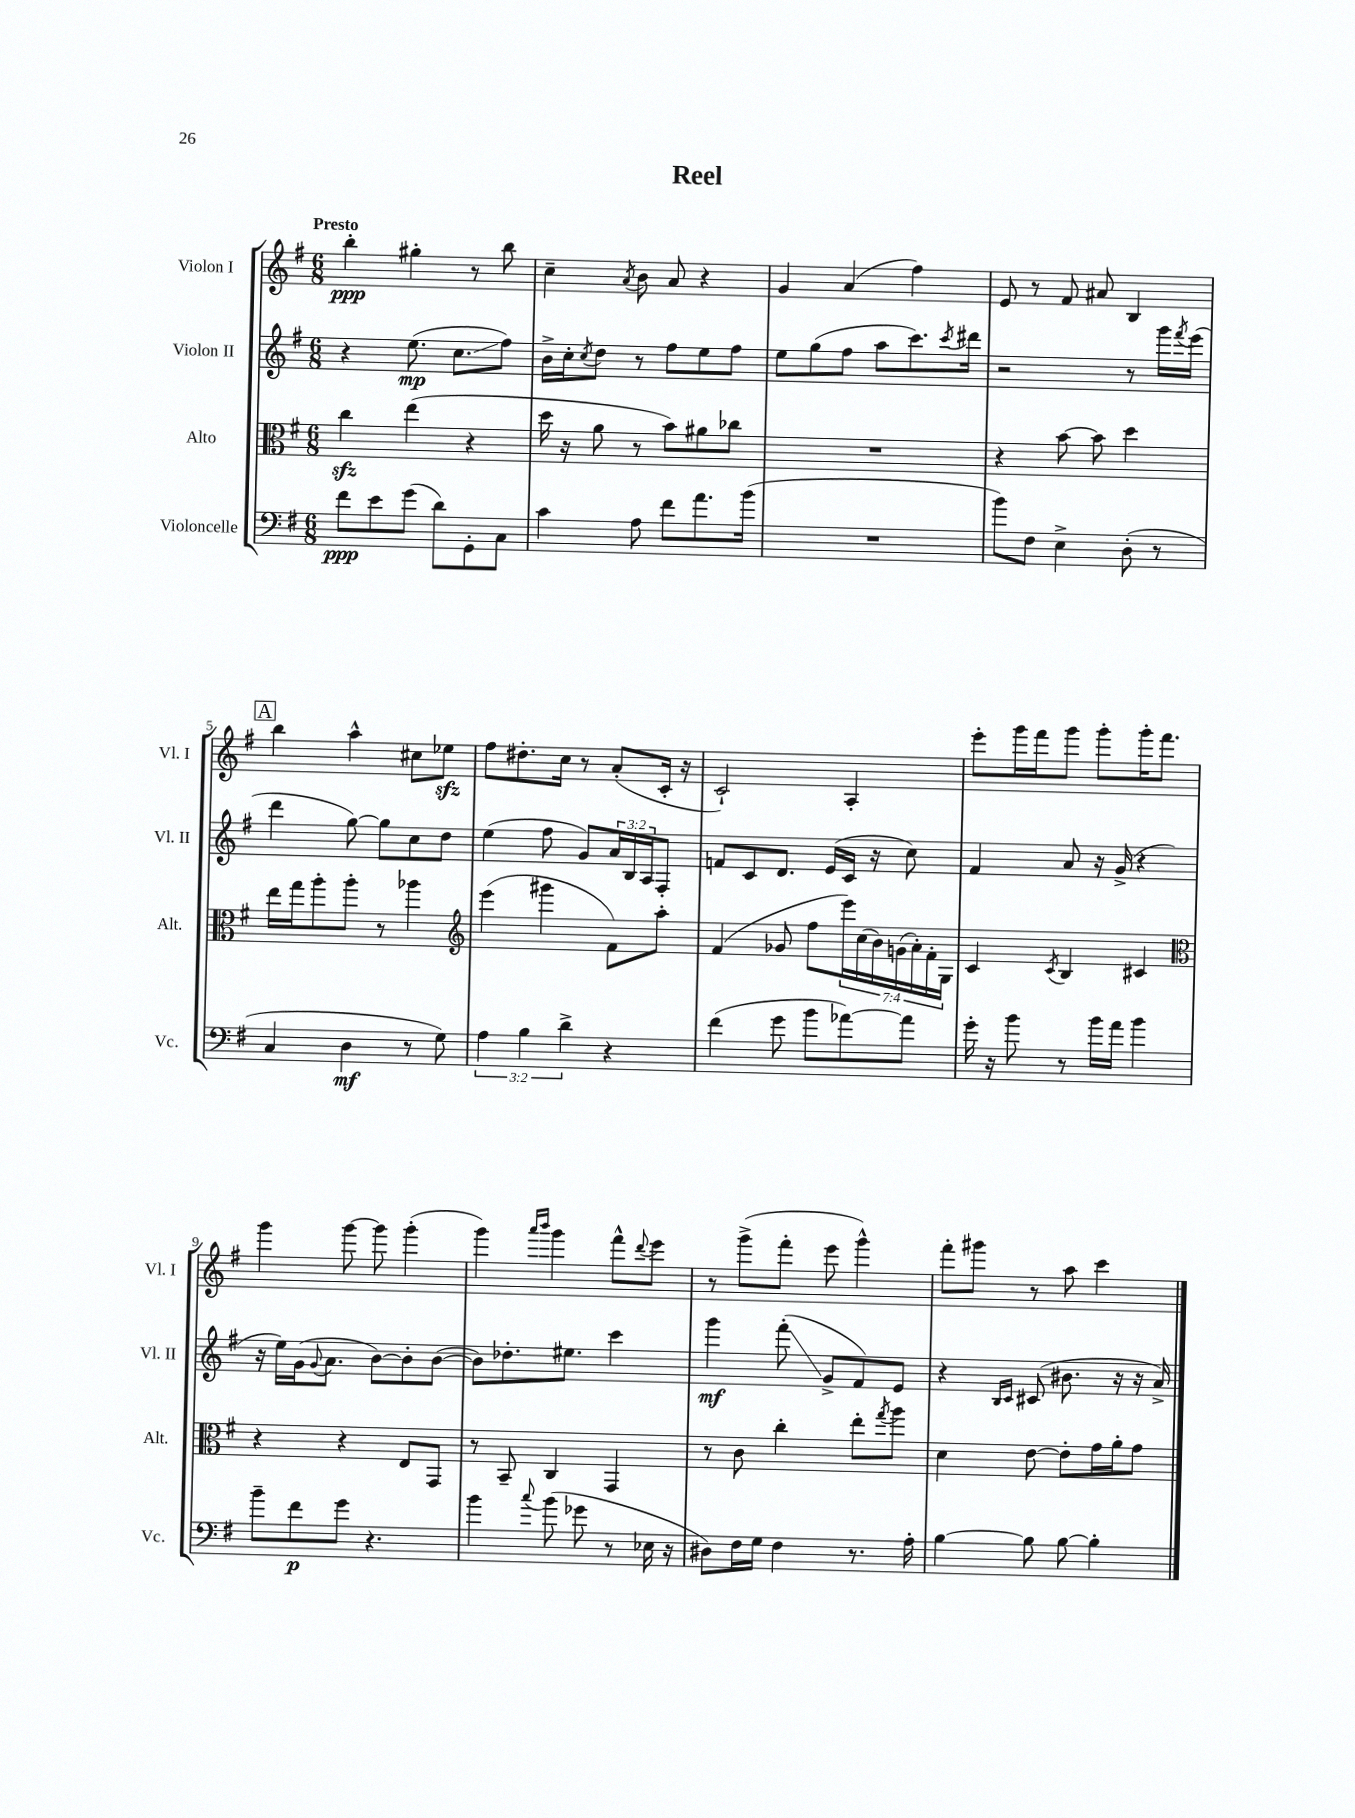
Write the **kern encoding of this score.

**kern	**kern	**kern	**kern
*staff4	*staff3	*staff2	*staff1
*clefF4	*clefC3	*clefG2	*clefG2
*k[f#]	*k[f#]	*k[f#]	*k[f#]
*M6/8	*M6/8	*M6/8	*M6/8
8f#	4cc	4r	4bb'
8e	.	.	.
(8g	(4ee	(8.ee	4gg#'
8d)	.	.	.
.	.	8.cc	.
8GG'	4r	.	8r
8C	.	8ff#)	8bb
=	=	=	=
4c	16dd	16b^	4cc~
.	16r	16cc'	.
.	.	8qcc	.
.	8a	8dd	.
.	.	.	8qa
8A	8r	8r	8b
8f#	8b)	8ff#	8a
8.a	8a#	8ee	4r
.	8cc-	8ff#	.
(16b	.	.	.
=	=	=	=
2.r	2.r	8ee	4g
.	.	(8gg	.
.	.	8ff#	(4a
.	.	8aa	.
.	.	8.ccc)	4ff#)
.	.	8qccc	.
.	.	16ddd#	.
=	=	=	=
8b)	4r	2r	8e
8F#	.	.	8r
4E^	[8b	.	8f#
.	8b]	.	8a#
(8D'	4dd	8r	4B
8r	.	16ggg	.
.	.	8qfff#	.
.	.	(16eee	.
=	=	=	=
4C	16ee	4ddd	4bb
.	16gg	.	.
.	8aa'	.	.
4D	8aa'	[8gg)	4aa^^
.	8r	8gg]	.
8r	4aa-	8cc	8cc#
8G)	.	8dd	8ee-
=	=	=	=
*	*clefG2	*	*
6A	(4eee	(4ee	8ff#
.	.	.	8.dd#'
6B	.	.	.
.	4ggg#	8ff#	.
.	.	.	16cc
6d^	.	.	.
.	.	8g)	8r
4r	8f#)	24a	(8a'
.	.	24B	.
.	.	24A	.
.	8aa'	8F#'	16c'
.	.	.	16r
=	=	=	=
(4f#	(4f#	8f	2c`)
.	.	8c	.
8g	8g-	8.d	.
8b	8ff#	.	.
.	.	(16e	.
[8a-)	28eee)	16c	4A'
.	(28cc	.	.
.	.	16r	.
.	28b)	.	.
.	(28g	.	.
8a-]	.	8cc)	.
.	28a')	.	.
.	28f#'	.	.
.	28G	.	.
=	=	=	=
16g'	4c	4f#	8eee'
16r	.	.	.
8b	.	.	16ggg
.	.	.	16fff#
.	8qc	.	.
8r	4B	8a	8ggg
16b	.	16r	8ggg'
16a	.	(16g^	.
4b	4c#	4r	16ggg'
.	.	.	8.fff#
=	=	=	=
*	*clefC3	*	*
8b~	4r	16r	4ggg
.	.	16ee)	.
8f#	.	(16g	.
.	.	8qqg	.
.	.	8.a	.
8g	4r	.	[8ggg
4.r	.	[8b)	8ggg]
.	8E	8b']	(4ggg'
.	8GG	([8b	.
=	=	=	=
4b	8r	8b])	4ggg)
.	8BB~	8.dd-'	.
.	.	.	16qqaaa
8qqcc	.	.	16qqbbb
(8b	4C	.	4ggg
.	.	8.ee#	.
8g-	.	.	.
8r	4GG	4ccc	8fff#^^
.	.	.	8qqddd
16E-	.	.	8eee
16r	.	.	.
=	=	=	=
8D#)	8r	4ggg	8r
16F#	8c	.	(8ggg^
16G	.	.	.
4F#	4cc'	(8fff#'	8fff#'
.	.	8g^	8eee
8.r	8ee'	8f#)	4ggg^^)
.	8qgg	.	.
.	8aa	8e	.
16A'	.	.	.
=	=	=	=
[4B	4d	4r	8fff#'
.	.	.	8ggg#
.	.	16qqB	.
.	.	16qqc	.
8B]	[8e	(8c#	8r
[8B	8e']	8.b#	8aa
4B']	16g	.	4ccc
.	16a'	16r	.
.	8g	16r	.
.	.	16a^)	.
==	==	==	==
*-	*-	*-	*-
